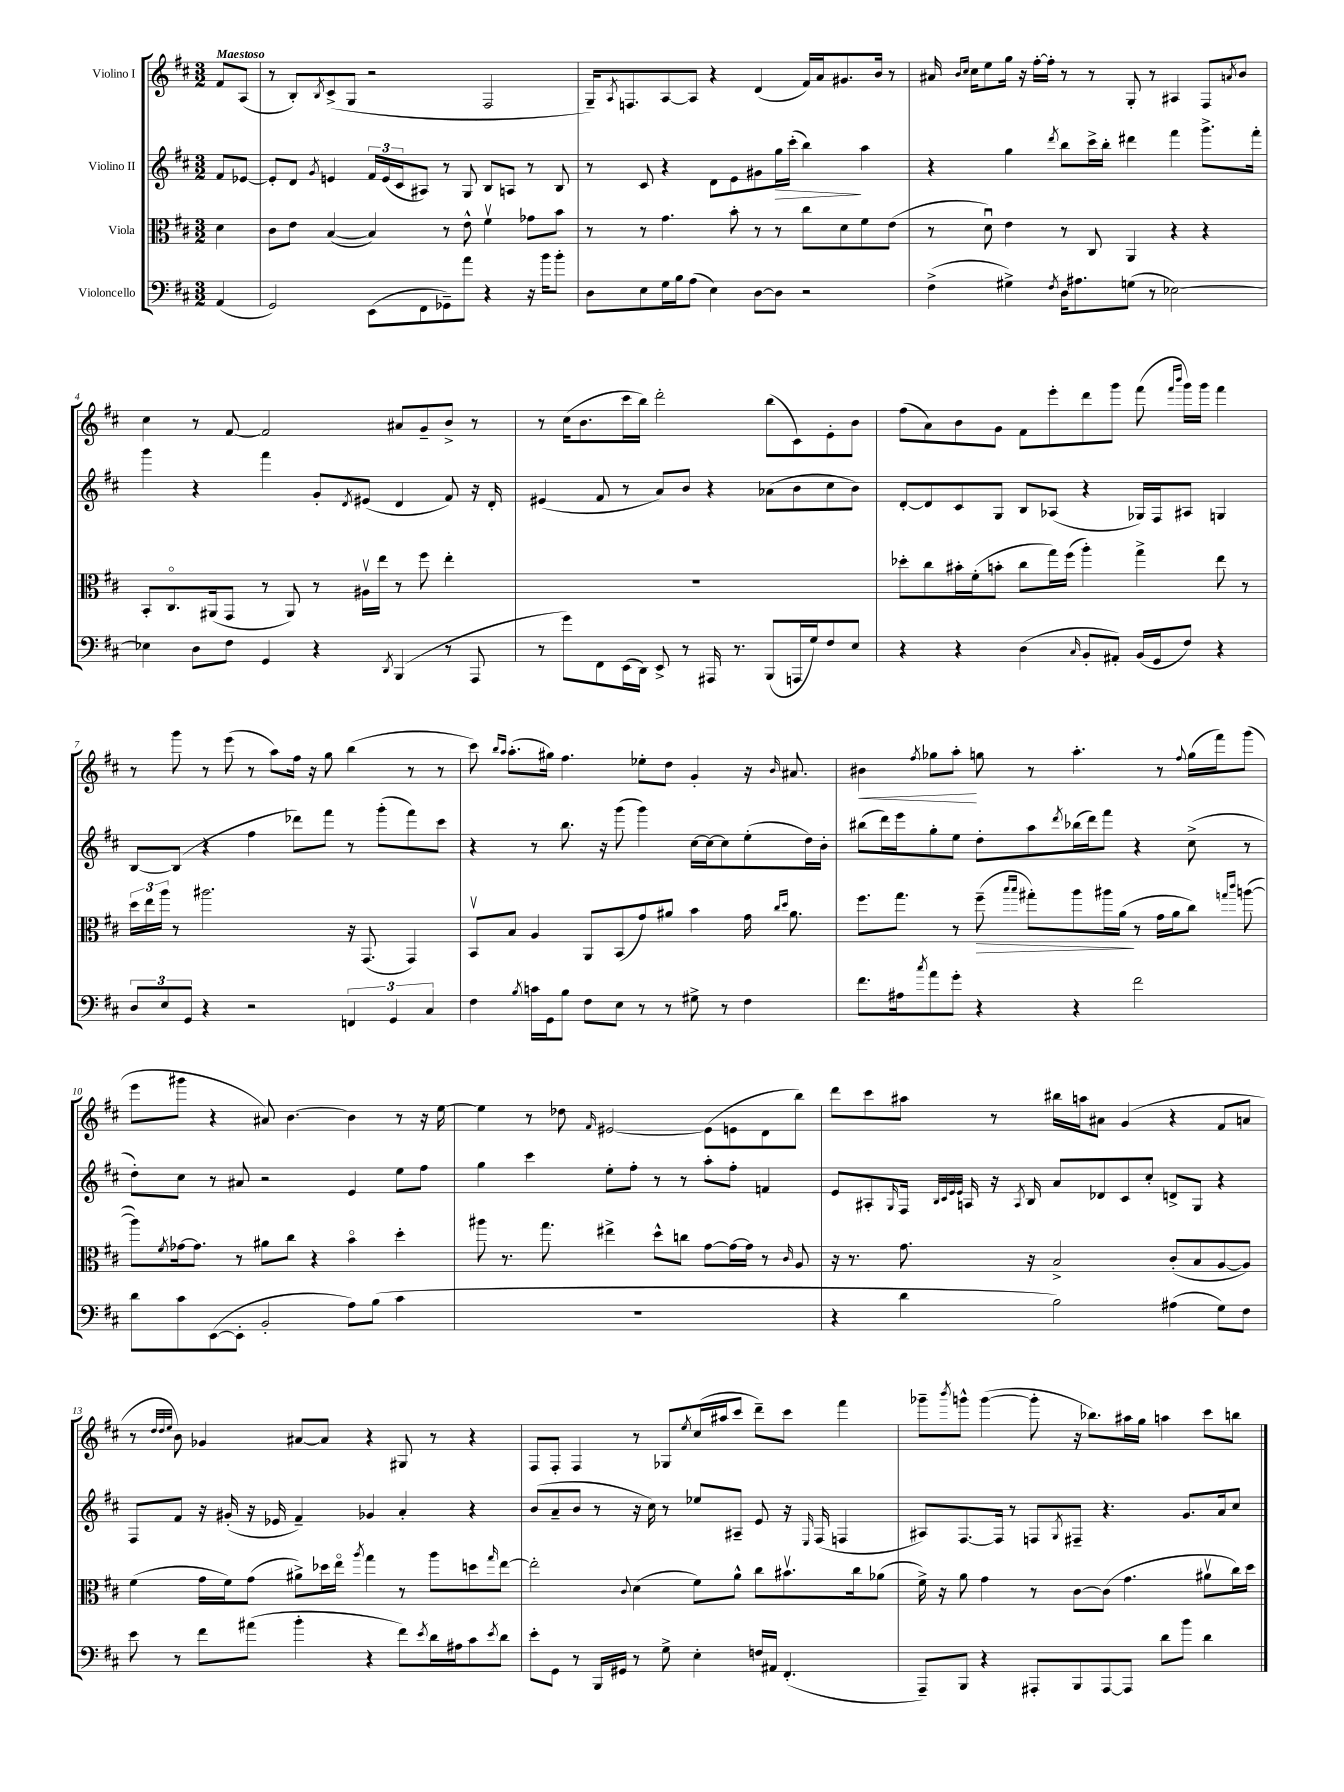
<<
\new StaffGroup <<
\new Staff = "s0" \with { instrumentName = "Violino I" } {
    \clef treble \key d \major \numericTimeSignature \time 3/2 \partial 4 \tempo "Maestoso"
    fis'8 a8( |
    r8 b8-.) \acciaccatura { b8 } cis'8->( g8 r2 fis2 |
    g16--) \acciaccatura { a8 } f8. a8~ a8 r4 d'4( fis'16) a'16 gis'8. b'16 r8 |
    ais'16 \grace { b'16 cis''16 } cis''16 e''8 g''16 r16 fis''16~-. fis''16-. r8 r8 g8-. r8 ais4 fis8 \acciaccatura { a'8 } b'8 |
    cis''4 r8 fis'8~ fis'2 ais'8 g'8-- b'8-> r8 |
    r8 cis''16( b'8. cis'''16 b''16) d'''2-. b''8( cis'8) e'8-. b'8 |
    fis''8( a'8) b'8 g'8 fis'8 e'''8-. d'''8 g'''8 fis'''8( \grace { fis'''16 b'''16 } g'''16) g'''16 fis'''4 |
    r8 g'''8 r8 e'''8( r8 a''8) fis''16 r16 g''8 b''4( r8 r8 |
    cis'''8) \grace { b''16 a''16 } a''8.-.( gis''16) fis''4. ees''8-. d''8 g'4-. r16 \grace { b'16 } ais'8. |
    bis'4\< \acciaccatura { fis''8 } ges''8 a''8-.\! g''8 r8 a''4.-. r8 \appoggiatura { fis''8 } g''16( fis'''16) g'''8( |
    e'''8 gis'''8 r4 ais'8) b'4.~ b'4 r8 r16 e''16~ |
    e''4 r8 des''8 \grace { fis'16 } eis'2~ eis'8( e'8 d'8 b''8) |
    d'''8 cis'''8 ais''8 r8 bis''16 a''16 ais'8 g'4( r4 fis'8 a'8 |
    r8 \grace { d''32 d''32 e''32 } b'8) ges'4 ais'8~ ais'8 r4 gis8 r8 r4 |
    fis8 fis8-. fis4 r8 ges8 \acciaccatura { e''8 } cis''16( ais''16 cis'''8 d'''8--) cis'''8 fis'''4 |
    ges'''8-- \acciaccatura { b'''8 } g'''8-^ g'''4~( g'''8-. r16 bes''8.) ais''16 g''16 a''4 cis'''8 b''8 \bar "|." |
}
\new Staff = "s1" \with { instrumentName = "Violino II" } {
    \clef treble \key d \major \numericTimeSignature \time 3/2 \partial 4
    fis'8 ees'8~ |
    ees'8-. d'8 \acciaccatura { g'8 } e'4 \tuplet 3/2 { fis'16 e'16( cis'16 } ais8) r8 g8 b8 a8 r8 b8 |
    r8 cis'8 r4 d'8 e'8 gis'8 g''16\> cis'''16-.( b''4\!) a''4 |
    r4 g''4 \acciaccatura { d'''8 } b''8 cis'''16-> b''16-. dis'''4 fis'''4 g'''8.-> fis'''16-. |
    g'''4 r4 fis'''4 g'8-. \acciaccatura { d'8 } eis'8( d'4 fis'8) r16 d'16-. |
    eis'4( fis'8 r8 a'8) b'8 r4 aes'8( b'8 cis''8 b'8) |
    d'8~-. d'8 cis'8 g8 b8 aes8( r4 ges16) fis16 ais8 g4 |
    b8~ b8( r4 fis''4 des'''8) fis'''8 r8 g'''8-.( fis'''8) cis'''8 |
    r4 r8 b''8. r16 g'''8( g'''4) cis''16~ cis''16~ cis''8 e''8-.( d''16) b'16-. |
    bis''8( d'''16) e'''16 g''8-. e''8 d''8-. a''8 \acciaccatura { d'''8 } bes''16( d'''16) fis'''8 r4 cis''8->( r8 |
    d''8-.) cis''8 r8 ais'8 r2 e'4 e''8 fis''8 |
    g''4 cis'''4 e''8-. fis''8-. r8 r8 a''8-. fis''8-. f'4 |
    e'8 ais8-. \grace { g16 } fis16 \grace { b32 cis'32 e'32 e'32 } a16 r16 \acciaccatura { a8 } b16 a'8 des'8 cis'8 cis''8-. d'8-> g8 r4 |
    fis8 fis'8 r16 gis'16-.( r16 ees'16 fis'4--) ges'4 a'4-. r4 |
    b'8( a'8-- b'8 r8 r16 cis''16) r8 ees''8 ais8-- e'8 r16 \grace { e16 } fis16( f4 |
    ais8) fis8.~ fis16 r8 f8 \acciaccatura { g8 } fis8-- r4. g'8. a'16 cis''8 \bar "|." |
}
\new Staff = "s2" \with { instrumentName = "Viola" } {
    \clef alto \key d \major \numericTimeSignature \time 3/2 \partial 4
    d'4 |
    cis'8 e'8 b4~( b4) r8 e'8-^ fis'4\upbow ges'8 b'8 |
    r8 r8 g'4. b'8-. r8 r8 cis''8 d'8 fis'8 e'8( |
    r8 d'8\downbow) e'4 r8 cis8 a,4 r4 r4 |
    b,8-. cis8.\flageolet ais,16( g,8 r8 ais,8) r8 ais16\upbow e''16 r8 fis''8 e''4-. |
    R1. |
    des''8-. cis''8 bis'16-. fis'16-.( b'8-. cis''8 g''16) fis''16( a''4-.) g''4-> e''8 r8 |
    \tuplet 3/2 { d''16 e''16 a''16 } r8 ais''2. r16 g,8.( g,4) |
    b,8\upbow b8 a4 a,8 b,8( g'8) ais'8 b'4 g'16 \grace { cis''16 d''16 } ais'8. |
    fis''8. g''8. r8 fis''8--\>( \grace { b''16 b''16 } gis''8-.) a''8 ais''16 a'16\!( r8 g'16 a'16 cis''8) \grace { g''16 cis'''16 } a''8~( |
    a''8) \acciaccatura { fis'8 } ges'16~ ges'8. r8 ais'8 cis''8 r4 b'4\flageolet d''4-. |
    ais''8 r8. g''8. eis''4-> d''8-^ c''8 g'8~ g'16~ g'16 r8 \grace { cis'16 } a8 |
    r16 r8. g'8. r16 b2-> cis'8-.( b8 a8~ a8) |
    fis'4( g'16 fis'16) g'8( ais'8->) des''16 e''16\flageolet \acciaccatura { a''8 } g''4 r8 a''8 d''8 \grace { g''16 } e''8~ |
    e''2-. \appoggiatura { cis'8 } d'4( fis'8) a'8-^ cis''8 bis'8.\upbow cis''16 aes'8( |
    fis'16->) r16 a'8 g'4 r8 cis'8~ cis'8( g'4. ais'8\upbow cis''16) d''16 \bar "|." |
}
\new Staff = "s3" \with { instrumentName = "Violoncello" } {
    \clef bass \key d \major \numericTimeSignature \time 3/2 \partial 4
    a,4( |
    g,2) e,8( fis,8 ges,8--) a'8 r4 r16 b'16 b'8-. |
    d8 e8 g16 b16 a8( e4) d8~ d8 r2 |
    fis4->( gis4->) \acciaccatura { fis8 } d16 ais8. g8( r8 ees2~) |
    ees4 d8 fis8 g,4 r4 \acciaccatura { d,8 } b,,4( r8 a,,8 |
    r8 g'8) fis,8 e,16( d,16) e,8-> r8 ais,,16 r8. b,,8( a,,16 g16) fis8 e8 |
    r4 r4 d4( \grace { cis16 } b,8-. ais,8-.) b,16( g,16 fis8) r4 |
    \tuplet 3/2 { d8 e8 g,8 } r4 r2 \tuplet 3/2 { f,4 g,4 cis4 } |
    fis4 \acciaccatura { b8 } c'16 g,16 b8 fis8 e8 r8 r8 gis8-> r8 fis4 |
    fis'8. ais16 \acciaccatura { cis''8 } a'8 g'8-. r4 r4 fis'2 |
    d'8 cis'8 e,8~( e,8-. b,2-. a8) b8( cis'4 |
    R1. |
    r4 d'4 b2) ais4( g8) fis8 |
    e'8 r8 fis'8 ais'8( b'4-. r4 fis'8) \acciaccatura { e'8 } d'16 ais16 cis'8 \acciaccatura { e'8 } d'8 |
    e'8-. g,8 r8 b,,16 gis,16 r8 g8-> e4-. f16 ais,16 fis,4.-.( |
    a,,8--) b,,8 r4 ais,,8-. b,,8 ais,,8~ ais,,8 d'8 b'8 d'4 \bar "|." |
}
>>
>>
